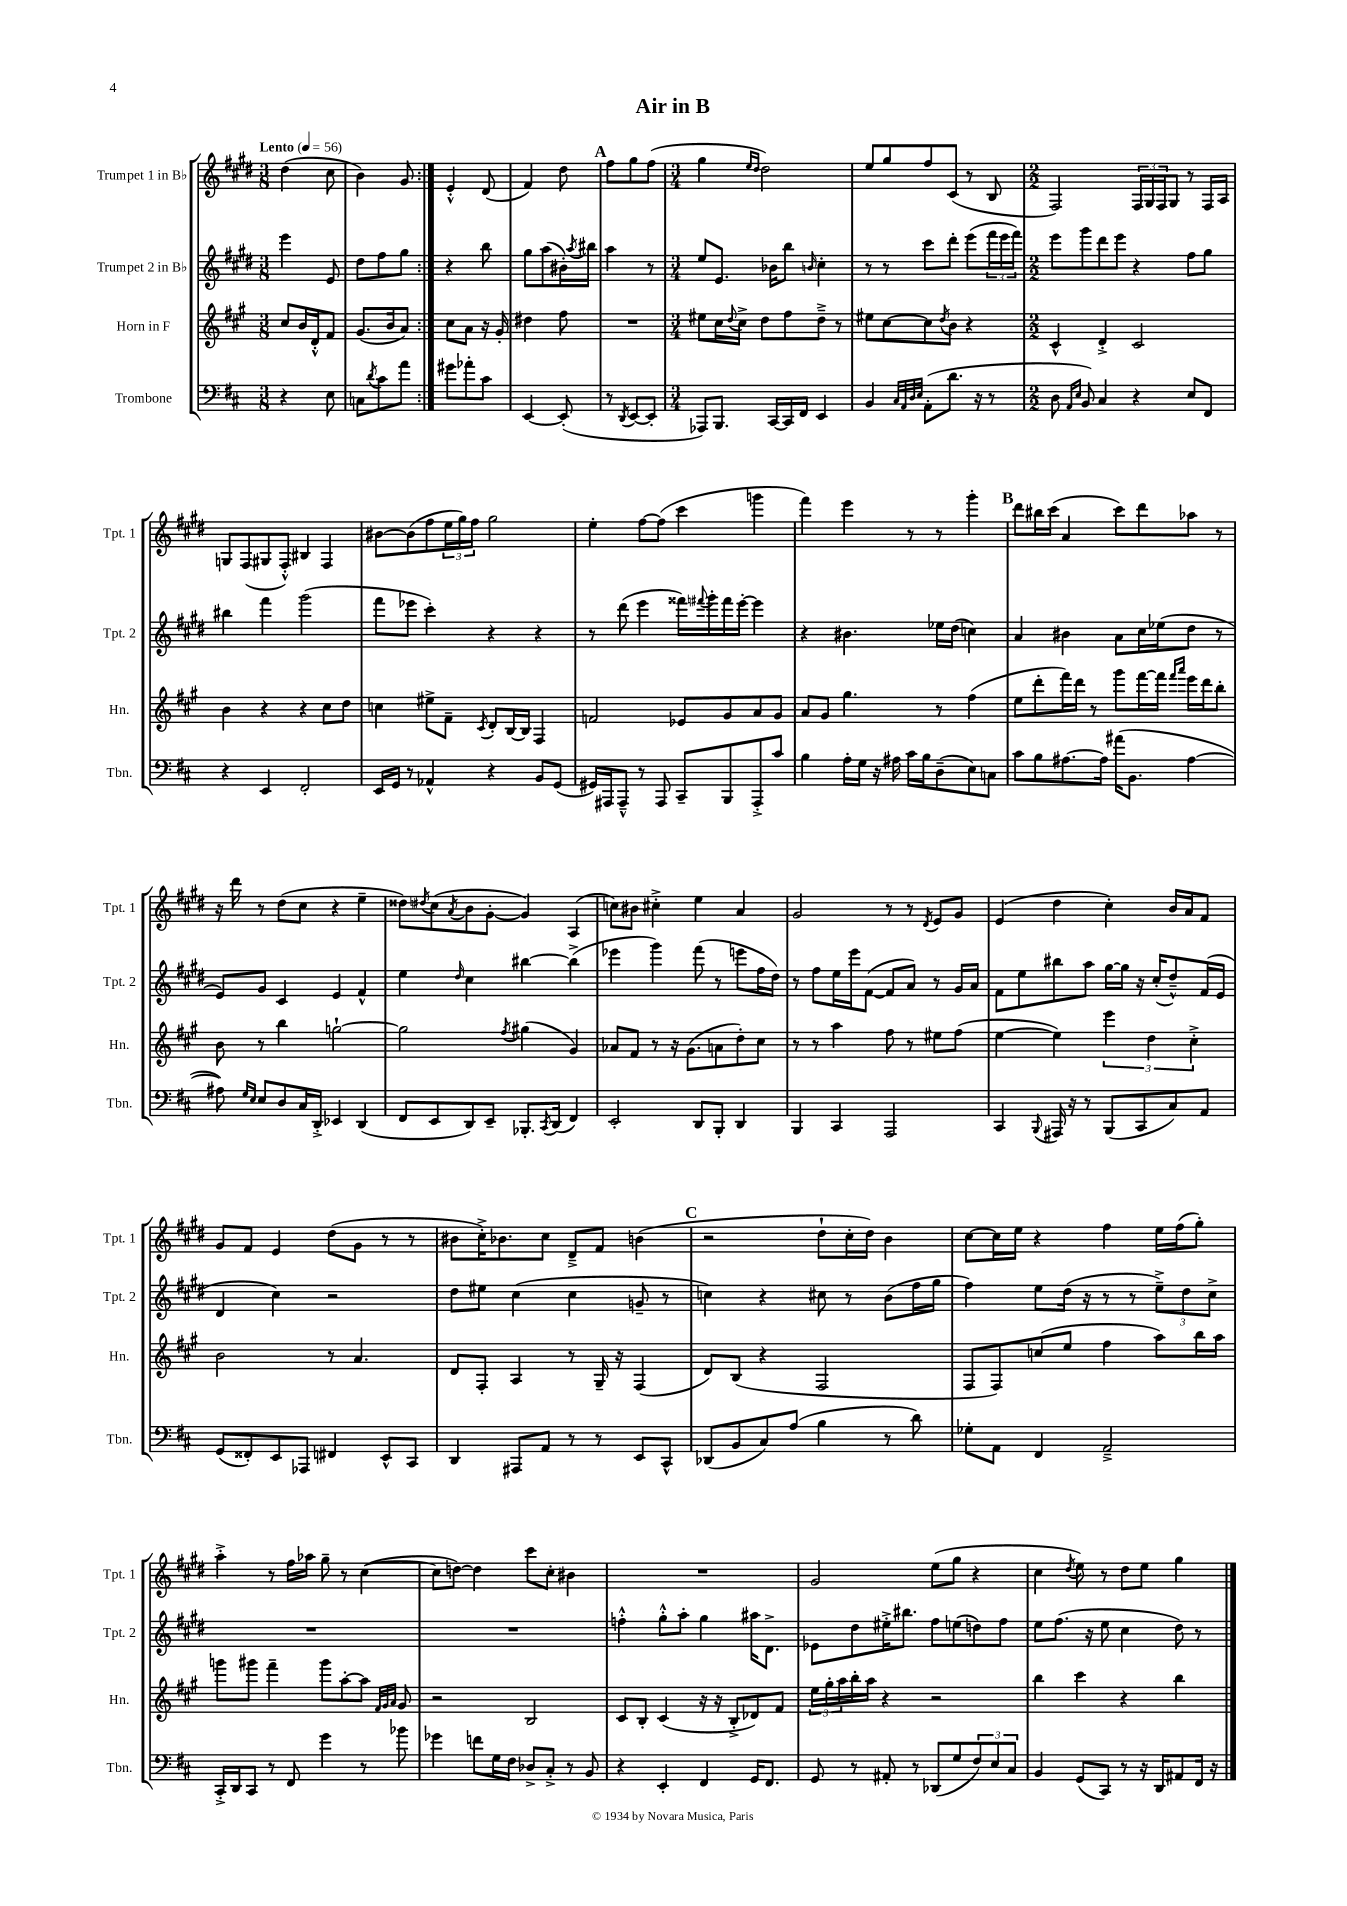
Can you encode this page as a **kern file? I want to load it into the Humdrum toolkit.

**kern	**kern	**kern	**kern
*staff4	*staff3	*staff2	*staff1
*clefF4	*clefG2	*clefG2	*clefG2
*k[f#c#]	*k[f#c#g#]	*k[f#c#g#d#]	*k[f#c#g#d#]
*M3/8	*M3/8	*M3/8	*M3/8
*MM56	*MM56	*MM56	*MM56
4r	8cc#	4eee	(4dd#
.	16b	.	.
.	16d'^^	.	.
8E	8f#	8e	8cc#
=	=	=	=
8C	(8.g#	8dd#	4b)
8qd	.	.	.
8c#	.	8ff#	.
.	16b	.	.
8a	8a)	8gg#	8g#
=:|!	=:|!	=:|!	=:|!
8g#	8cc#	4r	4e'^^
8a-'	8a	.	.
8c#	16r	8bb	(8d#
.	16g#'	.	.
=	=	=	=
[4EE	4dd#	8gg#	4f#)
.	.	(8aa	.
(8EE']	8ff#	16b#')	8dd#
.	.	8qaa	.
.	.	16bb#	.
=	=	=	=
8r	4.r	4aa	8ff#
8qDD	.	.	.
[8EE	.	.	8gg#
8EE']	.	8r	(8ff#
=	=	=	=
*M3/4	*M3/4	*M3/4	*M3/4
8AAA-)	8ee#	8ee	4gg#
8.BBB	16cc#	8.e	.
.	8qqdd	.	.
.	16cc#^	.	.
.	.	.	16qqee
.	.	.	16qqdd#
.	8dd	.	2dd#)
[16CC#	.	16b-	.
16CC#]	8ff#	8bb	.
16FF#	.	.	.
.	.	16qqb	.
4EE	8dd~^	4cc#'	.
.	8r	.	.
=	=	=	=
4BB	8ee#	8r	8ee
.	[8cc#	8r	8gg#
32qqC#	.	.	.
32qqAA	.	.	.
32qqD	.	.	.
32qqE	.	.	.
(8AA'	8cc#]	8ccc#	8ff#
.	8qdd	.	.
8.d	8b	8ddd#'	(8c#
.	4r	(8eee	8r
16r	.	.	.
8r	.	24fff#	8B
.	.	24eee	.
.	.	24fff#)	.
=	=	=	=
*M2/2	*M2/2	*M2/2	*M2/2
8D	4c#^^	8eee	2F#)
16qqAA	.	.	.
16qqE	.	.	.
8BB)	.	8ggg#	.
4C#	4d'^	8ddd#	.
.	.	8eee	.
4r	2c#	4r	24F#
.	.	.	24G#
.	.	.	24F#
.	.	.	8G#
8E	.	8ff#	8r
8FF#	.	8gg#	16F#
.	.	.	16A
=	=	=	=
4r	4b	4bb#	8G
.	.	.	(8F#
4EE	4r	4fff#	8G#
.	.	.	8F#'^^)
2FF#'	4r	(2ggg#	4B#
.	8cc#	.	4F#
.	8dd	.	.
=	=	=	=
16EE	4cc	8fff#	[8b#
16GG	.	.	.
8r	.	8eee-	(8b#]
4AA-^^	8ee#^	4ccc#')	8ff#
.	8f#~	.	24ee
.	.	.	24gg#)
.	.	.	24ff#
.	8qc#	.	.
4r	8d'	4r	2gg#
.	[16B	.	.
.	16B]	.	.
8BB	4F#	4r	.
(8GG	.	.	.
=	=	=	=
16GG#)	2f	8r	4ee'
16AAA#	.	.	.
8AAA#~^^	.	(8ddd#	.
8r	.	4eee	[8ff#
8AAA#	.	.	(8ff#]
8CC#~	8e-	16fff##)	4ccc#
.	.	8qqfff#	.
.	.	16ggg#'	.
8BBB	8g#	16fff#	.
.	.	[16eee'	.
8AAA#'^	8a	4eee]	4ggg
8c#	8g#	.	.
=	=	=	=
4B	8a	4r	4fff#)
.	8g#	.	.
16A'	4.gg#	4.b#	4eee
16G	.	.	.
16r	.	.	.
16A#	.	.	.
16c#	.	.	8r
16B	.	.	.
(8D~	8r	16ee-	8r
.	.	(16dd#	.
8E)	(4ff#	4cc)	4ggg#'
8C	.	.	.
=	=	=	=
8c#	8ee	4a	8ddd#
8B	8ddd'	.	16bb#
.	.	.	(16ccc#
[8.A#	16fff#)	4b#	4a
.	16ddd	.	.
.	8r	.	.
16A#]	.	.	.
(16a#	8ggg#	8a	8ccc#)
8.BB	.	.	.
.	[16fff#	16cc#	8ddd#
.	16fff#]	(16ee-	.
.	16qqfff#	.	.
.	16qqaaa	.	.
[4A#	16eee	8dd#	8aa-
.	16ddd	.	.
.	8bb'	8r	8r
=	=	=	=
8A#])	8b	8e)	16r
.	.	.	16ddd#
16qqG	.	.	.
16qqE	.	.	.
8E	8r	8g#	8r
8D	4bb	4c#	(8dd#
16C#	.	.	8cc#
16DD'^	.	.	.
4EE-	[2gg`	4e	4r
(4DD	.	4f#^^	4ee~
=	=	=	=
8FF#	2gg]	4ee	8dd##)
.	.	.	8qdd#
8EE	.	.	(8cc#
.	.	16qqdd#	8qa
8DD)	.	4cc#	8b
8EE~	.	.	[8g#'
.	8qff#	.	.
8.BBB-'	(4gg#	[4bb#	4g#])
8qCC#	.	.	.
(16DD	.	.	.
4FF#)	4g#)	(4bb#^]	(4A
=	=	=	=
2EE'	8a-	4eee-	8cc)
.	8f#	.	8b#
.	8r	4ggg#)	4cc#'^
.	16r	.	.
.	(8.g#	.	.
8DD	.	(8fff#	4ee
8BBB'	8a	8r	.
4DD	8dd')	8eee	4a
.	8cc#	16ff#	.
.	.	16dd#)	.
=	=	=	=
4BBB	8r	8r	2g#
.	8r	8ff#	.
4CC#	4aa	16ee	.
.	.	16eee	.
.	.	([8f#	.
2AAA	8ff#	8f#]	8r
.	8r	8a)	8r
.	.	.	8qd#
.	8ee#	8r	8e
.	(8ff#	16g#	8g#
.	.	16a	.
=	=	=	=
4CC#	[4ee	8f#	(4e
.	.	8ee	.
8qqBBB	.	.	.
16AAA#	4ee])	8bb#	4dd#
16r	.	.	.
8r	.	8aa	.
(8BBB	6eee	[16gg#	4cc#')
.	.	16gg#]	.
8CC#	.	16r	.
.	6dd	.	.
.	.	(16cc#'	.
8C#)	.	8dd#~^^)	16b
.	.	.	16a
.	6cc#'^	.	.
8AA	.	(16f#	8f#
.	.	16e	.
=	=	=	=
(8GG	2b	4d#	8g#
8FF##')	.	.	8f#
8EE	.	4cc#)	4e
8AAA-	.	.	.
4FF#	8r	2r	(8dd#
.	4.a	.	8g#
8EE^^	.	.	8r
8CC#	.	.	8r
=	=	=	=
4DD	8d	8dd#	8b#
.	8F#'	8ee#	16cc#'^)
.	.	.	8.b-
8AAA#	4A	(4cc#	.
8AA	.	.	8cc#
8r	8r	4cc#	8d#~^
8r	16G#~	.	8f#
.	16r	.	.
8EE	(4F#	8g~	(4b
8CC#^^	.	8r	.
=	=	=	=
(8DD-	8d)	4cc)	2r
8BB	(8B	.	.
8C#)	4r	4r	.
(8A	.	.	.
4B	2F#	8cc#	8dd#`
.	.	8r	16cc#'
.	.	.	16dd#)
8r	.	(8b	4b
8d)	.	16ff#	.
.	.	16gg#	.
=	=	=	=
8G-'	8F#	4ff#)	[8cc#
8AA	8F#)	.	16cc#]
.	.	.	16ee
4FF#	(8cc	8ee	4r
.	8ee	(16dd#	.
.	.	16r	.
2AA~^	4ff#	8r	4ff#
.	.	8r	.
.	8aa)	12ee~^)	16ee
.	.	.	(16ff#
.	.	12dd#	.
.	16bb	.	8gg#')
.	.	12cc#^	.
.	16aa	.	.
=	=	=	=
16CC#'^	8ggg	1r	4aa'^
16DD	.	.	.
8CC#	8ggg#	.	.
8r	4fff#~	.	8r
8FF#	.	.	16ff#
.	.	.	16aa-
4g	8ggg#	.	8gg#~
.	[8aa'	.	8r
8r	8aa]	.	([4cc#
.	32qqf#	.	.
.	32qqg#	.	.
.	32qqa	.	.
8b-	8g#	.	.
=	=	=	=
4g-	2r	1r	8cc#]
.	.	.	[8dd)
8f	.	.	4dd]
16G	.	.	.
16F#	.	.	.
8D-^	2B	.	8ccc#
8C#'^	.	.	8cc#'
8r	.	.	4b#
8BB	.	.	.
=	=	=	=
4r	8c#	4ff'^^	1r
.	8B'	.	.
4EE'	(4c#	8gg#'^^	.
.	.	8aa'	.
4FF#	16r	4gg#	.
.	16r	.	.
.	8B'^	.	.
16GG	8d-)	16aa#	.
8.FF#	.	8.d#^	.
.	8f#	.	.
=	=	=	=
8GG	24ee	8e-	2g#
.	24gg#'	.	.
.	24aa	.	.
8r	16bb'	8dd#	.
.	16aa	.	.
8AA#'	4r	16ee#'^	.
.	.	8.bb#	.
8r	.	.	.
(8DD-	2r	8ff#	(8ee
8G	.	(8ee	8gg#
12F#)	.	8dd)	4r
12E	.	.	.
.	.	8ff#	.
12C#	.	.	.
=	=	=	=
4BB	4bb	8ee	4cc#
.	.	(8.ff#	.
.	.	.	8qdd#
(8GG	4ccc#	.	8ee)
.	.	16r	.
8CC#)	.	8ee	8r
8r	4r	4cc#	8dd#
16r	.	.	8ee
16DD	.	.	.
8AA#	4bb	8dd#)	4gg#
16FF#	.	8r	.
16r	.	.	.
==	==	==	==
*-	*-	*-	*-
